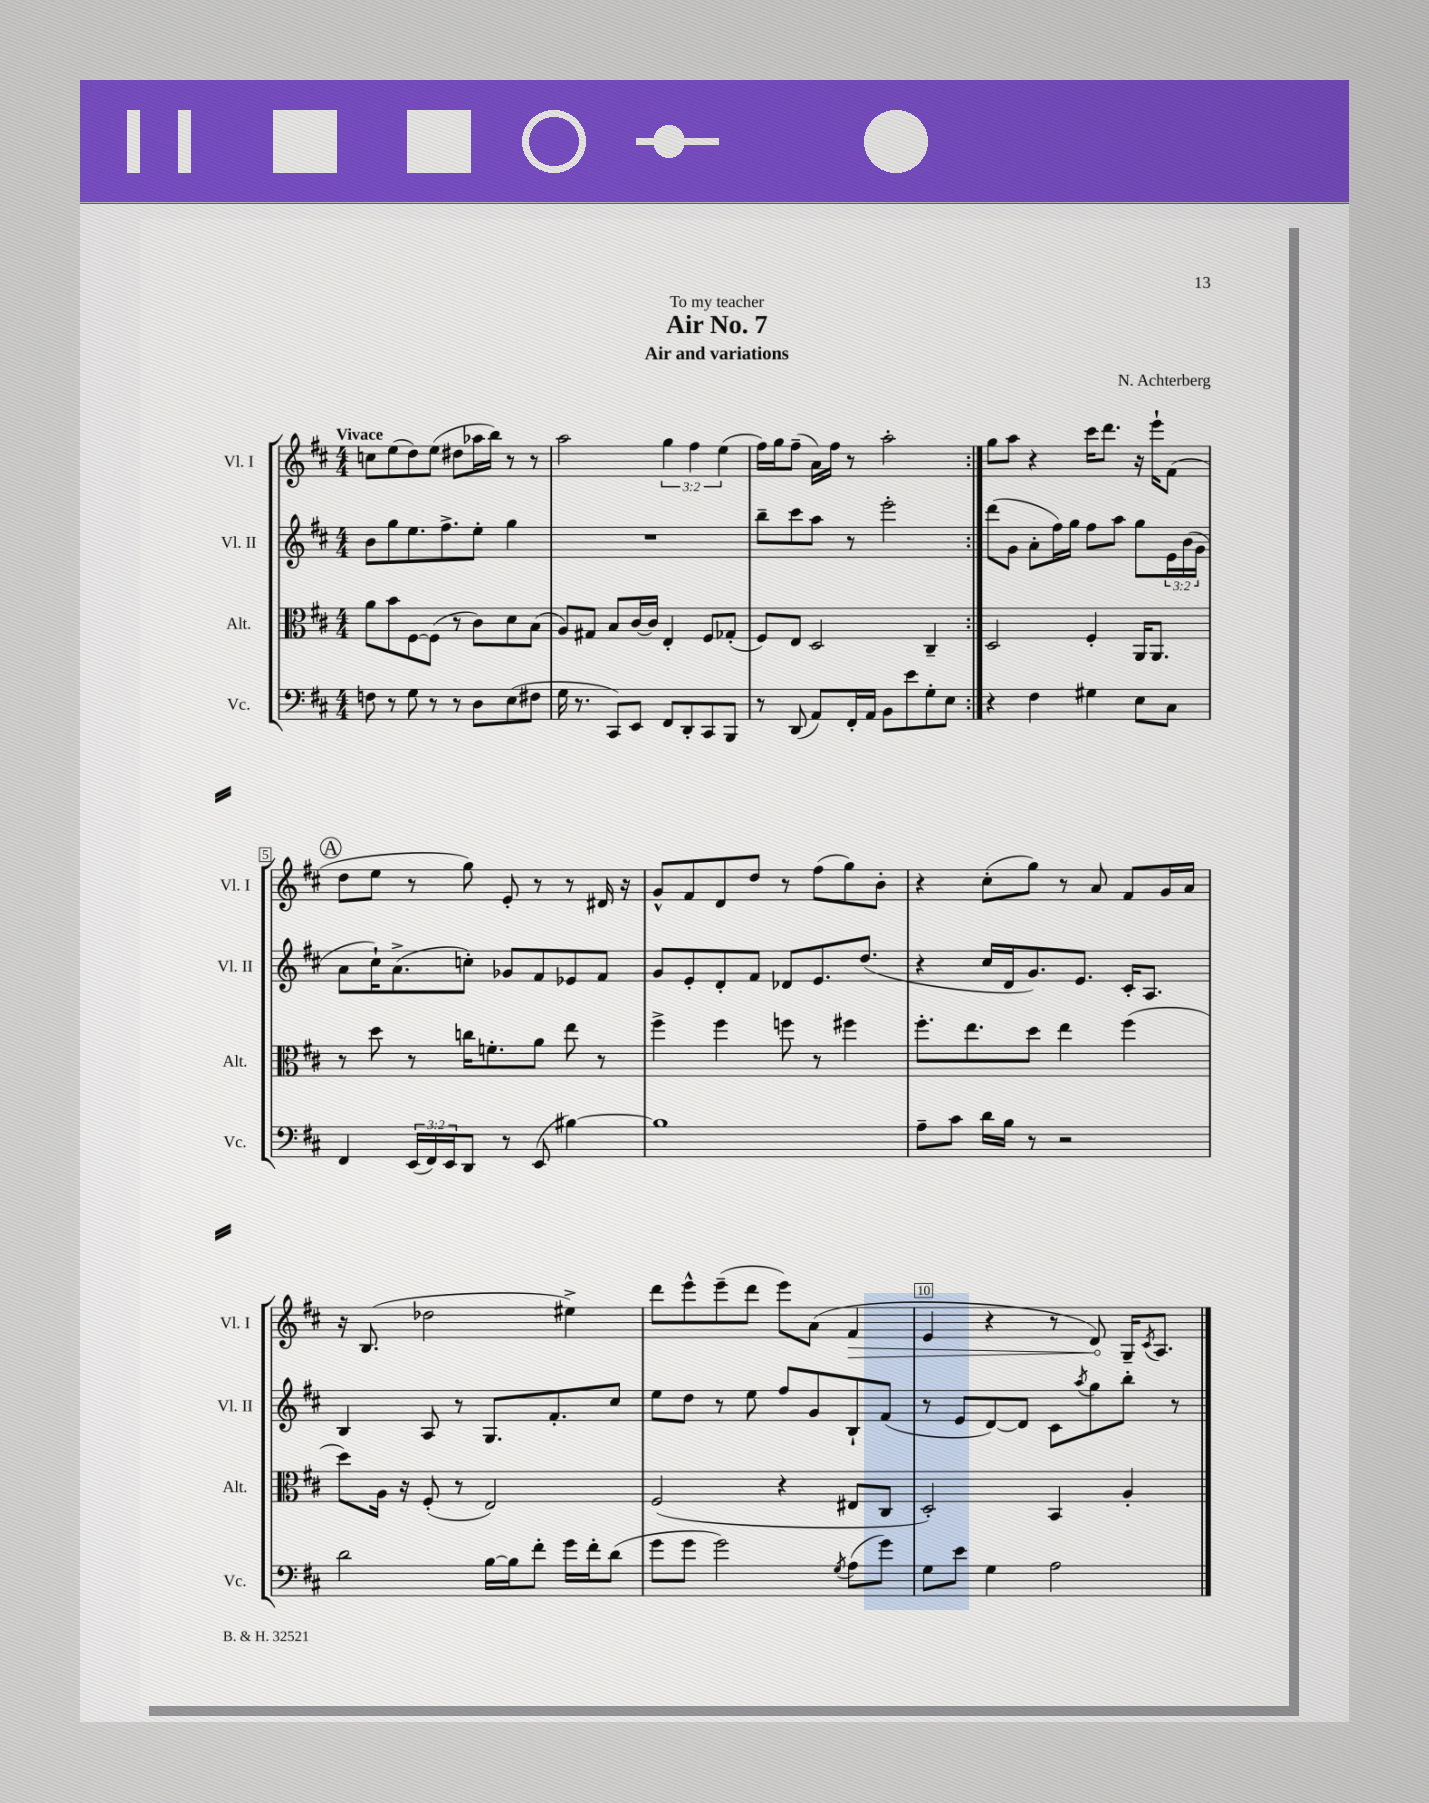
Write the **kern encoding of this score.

**kern	**kern	**kern	**kern
*staff4	*staff3	*staff2	*staff1
*clefF4	*clefC3	*clefG2	*clefG2
*k[f#c#]	*k[f#c#]	*k[f#c#]	*k[f#c#]
*M4/4	*M4/4	*M4/4	*M4/4
8F	8a	8b	8cc
8r	8b	8gg	(8ee
8G	[8F#	8.ee	8dd)
8r	(8F#]	.	(8ee
.	.	8.ff#^	.
8r	8r	.	8dd#
8D	8c#)	8ee'	16aa-
.	.	.	16bb)
(8E	8d	4gg	8r
8F#	(8B	.	8r
=	=	=	=
16G	8A)	1r	2aa
8.r	.	.	.
.	8G#	.	.
8CC#)	8B	.	.
8EE	[16c#	.	.
.	16c#]	.	.
8FF#	4E'	.	6gg
8DD'	.	.	.
.	.	.	6ff#
8CC#	8F#	.	.
.	.	.	(6ee
8BBB	(8G-'	.	.
=	=	=	=
8r	8F#)	8bb~	16ff#)
.	.	.	16gg
(8DD	8E	8ccc#	(8ff#~
8AA)	2D	8aa	16a)
.	.	.	16ff#
16FF#'	.	8r	8r
16AA	.	.	.
8BB	.	2eee'	2aa'
8e	.	.	.
8G'	4C#~	.	.
8E	.	.	.
=:|!	=:|!	=:|!	=:|!
4r	2D	(8ddd	8gg
.	.	8g	8aa
4F#	.	8a'	4r
.	.	16ff#)	.
.	.	16gg	.
4G#	4F#'	8ff#	16ccc#
.	.	.	8.ddd
.	.	8aa	.
8E	16AA	8gg	16r
.	8.AA	.	16eee`
8C#	.	24e	(8f#
.	.	(24b	.
.	.	24g	.
=	=	=	=
4FF#	8r	8a	8dd
.	8dd	16cc#`)	8ee
.	.	(8.a^	.
(24EE	8r	.	8r
24FF#)	.	.	.
24EE	.	.	.
8DD	16cc	8cc')	8gg)
.	8.f'	.	.
8r	.	8g-	8e'
(8EE	8a	8f#	8r
[4B#)	8ee	8e-	8r
.	8r	8f#	16d#
.	.	.	16r
=	=	=	=
1B#]	4ff#^	8g	8g^^
.	.	8e'	8f#
.	4ff#	8d'	8d
.	.	8f#	8dd
.	8ff	8d-	8r
.	8r	8.e	(8ff#
.	4ff#	.	8gg)
.	.	(8.dd	.
.	.	.	8b'
=	=	=	=
8A~	8.ff#'	4r	4r
8c#	.	.	.
.	8.ee	.	.
16d	.	16cc#	(8cc#'
16B	.	16d	.
8r	8dd	8.g)	8gg)
2r	4ee	.	8r
.	.	8.e	.
.	.	.	8a
.	(4ff#	16c#'	8f#
.	.	8.A	.
.	.	.	16g
.	.	.	16a
=	=	=	=
2d	8dd)	4B	16r
.	.	.	(8.B
.	16A	.	.
.	16r	.	.
.	(8F#'	8A	2dd-
.	8r	8r	.
[16B	2E)	8.G	.
16B]	.	.	.
8f#'	.	.	.
.	.	8.f#'	.
16g	.	.	4ee#^)
16f#'	.	.	.
(8d	.	8cc#	.
=	=	=	=
8g	(2F#	8ee	8ddd
8g	.	8dd	8eee^^
2g)	.	8r	(8eee~
.	.	8ee	8ddd
.	4r	8ff#	8eee)
.	.	8g	(8a
8qG	.	.	.
(8A	8E#	8B`	4f#
8g)	8C#	(8f#	.
=	=	=	=
8G	2D')	8r	4e
8e	.	8e	.
4G	.	[8d)	4r
.	.	8d]	.
2A	4BB	8c#	8r
.	.	8qaa	.
.	.	8gg	8d)
.	4A'	8bb'	16G~
.	.	.	8qc#
.	.	.	8.A
.	.	8r	.
==	==	==	==
*-	*-	*-	*-
